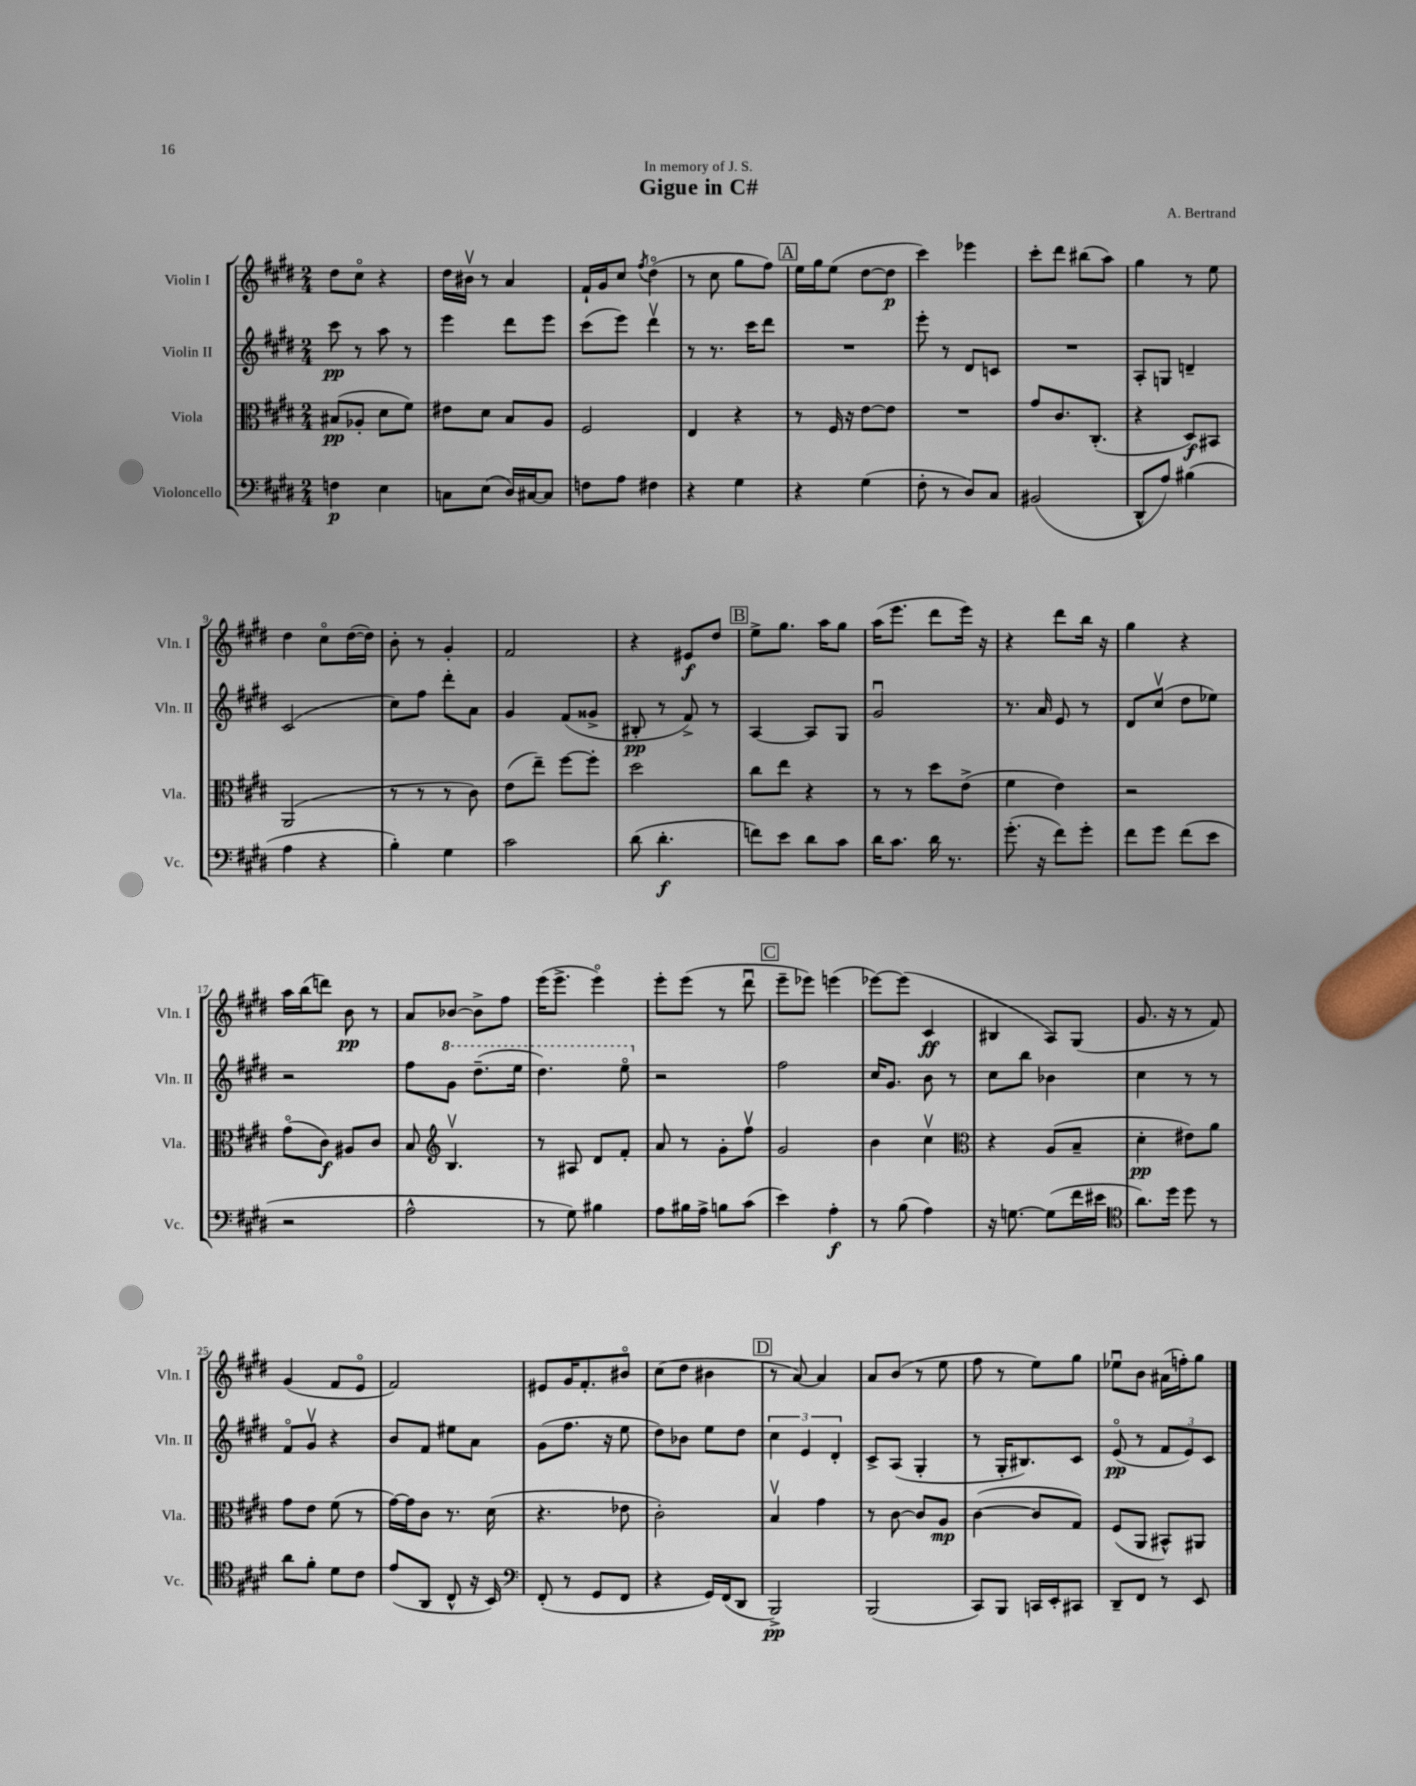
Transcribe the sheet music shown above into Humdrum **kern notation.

**kern	**kern	**kern	**kern
*staff4	*staff3	*staff2	*staff1
*clefF4	*clefC3	*clefG2	*clefG2
*k[f#c#g#d#]	*k[f#c#g#d#]	*k[f#c#g#d#]	*k[f#c#g#d#]
*M2/4	*M2/4	*M2/4	*M2/4
4F	(8B#	8ccc#	8dd#
.	8A-'	8r	8cc#o
4E	8d#	8aa	4r
.	8f#)	8r	.
=	=	=	=
8C	8e#	4eee	16dd#
.	.	.	16b#v
(8E	8d#	.	8r
16D#)	8B	8ddd#	4a
[16C#	.	.	.
8C#]	8A	8eee	.
=	=	=	=
8F	2F#	(8ccc#	16f#`
.	.	.	16g#
8A	.	8eee)	8cc#
.	.	.	8qff#
4F#	.	4ddd#v	(4dd#o
=	=	=	=
4r	4E	8r	8r
.	.	8.r	8cc#
4G#	4r	.	8gg#
.	.	16ccc#	.
.	.	8ddd#	8ff#)
=	=	=	=
4r	8r	2r	16ee
.	.	.	16gg#
.	16F#	.	(8ee
.	16r	.	.
(4G#	[8e	.	[8dd#
.	8e]	.	8dd#]
=	=	=	=
8F#'	2r	8eee'	4ccc#)
8r	.	8r	.
8D#)	.	8d#	4eee-
8C#	.	8c	.
=	=	=	=
(2BB#	8g#	2r	8ccc#'
.	8.c#	.	8ddd#
.	.	.	(8bb#
.	(8.C#'	.	.
.	.	.	8aa)
=	=	=	=
8DD#^^	4r	8A'	4gg#
8A)	.	8G	.
(4B#	8D#)	4d~	8r
.	8BB#	.	8ee
=	=	=	=
4A	(2AA	(2c#	4dd#
4r	.	.	8cc#o
.	.	.	([16dd#
.	.	.	16dd#])
=	=	=	=
4B')	8r	8cc#)	8b'
.	8r	8ff#	8r
4G#	8r	8ddd#'	4g#'
.	8c#)	8a	.
=	=	=	=
2c#	(8e	4g#	2f#
.	8ee~)	.	.
.	[8ff#	(8f#	.
.	8ff#']	8g##^	.
=	=	=	=
(8d#	2dd#	8B#'	4r
4.d#'	.	8r	.
.	.	8f#^)	8e#
.	.	8r	8dd#
=	=	=	=
8f)	8cc#	[4A	8ee^
8e	8ee	.	8.gg#
8d#	4r	8A]	.
.	.	.	16aa
8c#	.	8G#	8gg#
=	=	=	=
16d#	8r	2g#u	(16aa
8.c#	.	.	8.eee
.	8r	.	.
16d#	8dd#	.	8ddd#
8.r	.	.	.
.	(8e^	.	16eee)
.	.	.	16r
=	=	=	=
(8.g#'	4f#	8.r	4r
16r	.	16a	.
8f#)	4e)	8e	8ddd#
8g#'	.	8r	16bb
.	.	.	16r
=	=	=	=
8f#	2r	8d#	4gg#
8g#	.	(8cc#v	.
(8f#	.	8dd#	4r
8e	.	8ee-)	.
=	=	=	=
2r	(8g#o	2r	16aa
.	.	.	(16bb
.	8c#)	.	8ddd)
.	8A#	.	8b
.	8c#	.	8r
=	=	=	=
2A^^	8B	8ff#	8a
*	*clefG2	*	*
.	4.Bv	8gg#	[8b-
.	.	(8.ddd#~	8b-^]
.	.	.	8ff#
.	.	16eee	.
=	=	=	=
8r	8r	4.ddd#)	(16eee
.	.	.	8.eee^
8G#)	8A#	.	.
4B#	8d#	.	4eeeo)
.	8f#'	8eeeo	.
=	=	=	=
8A	8a	2r	8eee'
16B#	8r	.	(8eee
16A^	.	.	.
8B	8g#'	.	8r
(8c#	8ff#v	.	8ddd#u
=	=	=	=
4e)	2g#	2ff#	8eee~
.	.	.	8eee-)
4A'	.	.	(4eee
=	=	=	=
8r	4b	16cc#	[8eee-)
.	.	8.g#	.
(8B	.	.	(8eee-]
4A)	4cc#v	8b	4c#
.	.	8r	.
=	=	=	=
*	*clefC3	*	*
16r	4r	8cc#	4B#
[8.G	.	.	.
.	.	8bb	.
(8G]	(8A	4b-	8A)
16f#	8B~	.	(8G#
16e#	.	.	.
=	=	=	=
*clefC4	*	*	*
8.a)	4d#'	4cc#	8.g#
16dd#	.	.	16r
8dd#	8e#)	8r	8r
8r	8a	8r	8f#)
=	=	=	=
8a	8g#	8f#o	(4g#
8f#'	8e	8g#v	.
8d#	(8f#	4r	8f#
8c#	8r	.	8eo
=	=	=	=
(8e	[16g#)	8b	2f#)
.	16g#]	.	.
8AA	8c#	8f#	.
8C#^^	8.r	8ee#	.
16r	.	8a	.
16BB)	(16d#	.	.
=	=	=	=
*clefF4	*	*	*
(8FF#'	4.r	(8g#	8e#
8r	.	8.ff#	16g#
.	.	.	8.f#'
8GG#	.	.	.
.	.	16r	.
8FF#	8e-	8ee	8b#o
=	=	=	=
4r	2c#')	8dd#)	(8cc#
.	.	8b-	8dd#
16GG#)	.	8ee	4b#
(16FF#	.	.	.
8DD#	.	8dd#	.
=	=	=	=
2BBB^)	4Bv	6cc#	8r
.	.	.	[8a)
.	.	6e	.
.	4g#	.	4a]
.	.	6d#'	.
=	=	=	=
(2BBB	8r	8c#^	8a
.	[8c#	(8A	(8b
.	8c#]	4G#'	8r
.	8A	.	8ee
=	=	=	=
8CC#)	([4c#	8r	8ff#
8BBB	.	16G#'	8r
.	.	8.B#)	.
16CC	8c#]	.	8ee)
16EE'	.	.	.
8CC#	8G#)	8c#	8gg#
=	=	=	=
8DD#~	(8F#	(8eo	8ee-u
8FF#	8AA	8r	8b
8r	8BB#^^)	12f#	(16a#
.	.	.	16ff')
.	.	12e)	.
8EE	8AA#	.	8gg#
.	.	12c#	.
==	==	==	==
*-	*-	*-	*-
